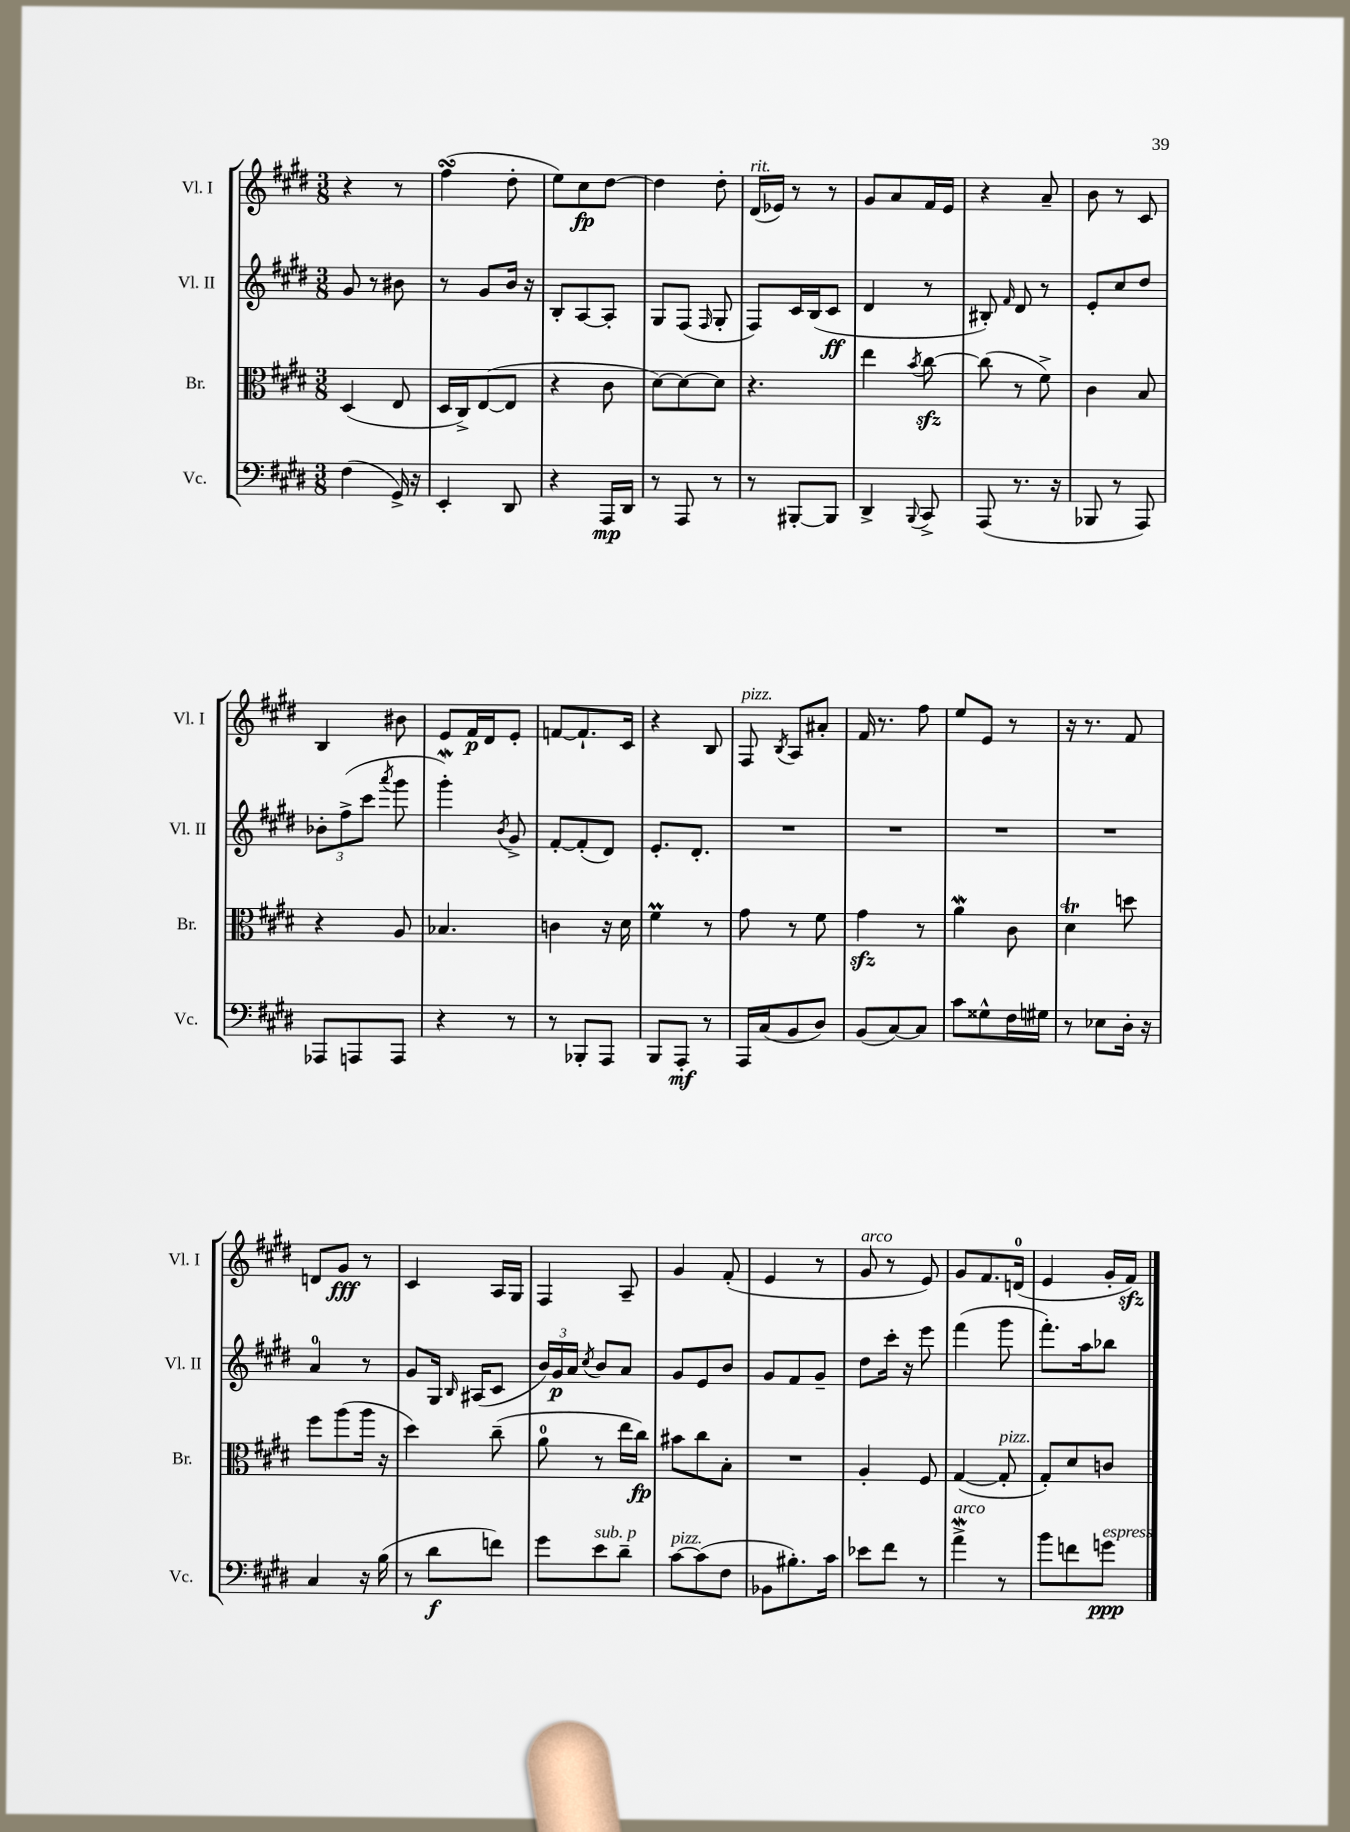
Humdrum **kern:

**kern	**dynam	**kern	**dynam	**kern	**dynam	**kern	**dynam
*part4	*part4	*part3	*part3	*part2	*part2	*part1	*part1
*staff4	*staff4	*staff3	*staff3	*staff2	*staff2	*staff1	*staff1
*I"Vc.	*	*I"Br.	*	*I"Vl. II	*	*I"Vl. I	*
*I'Vc.	*	*I'Br.	*	*I'Vl. II	*	*I'Vl. I	*
*clefF4	*	*clefC3	*	*clefG2	*	*clefG2	*
*k[f#c#g#d#]	*	*k[f#c#g#d#]	*	*k[f#c#g#d#]	*	*k[f#c#g#d#]	*
*M3/8	*	*M3/8	*	*M3/8	*	*M3/8	*
=105	=105	=105	=105	=105	=105	=105	=105
(4F#\	.	(4D#/	.	8g#/	.	4r	.
.	.	.	.	8r	.	.	.
16GG#^/)	.	8E/	.	8b#X\	.	8r	.
16r	.	.	.	.	.	.	.
=106	=106	=106	=106	=106	=106	=106	=106
4EE'/	.	16D#/LL	.	8r	.	(4ff#sSSS\	.
.	.	16C#^/J)	.	.	.	.	.
.	.	([8E/	.	8g#/L	.	.	.
8DD#/	.	8E/J]	.	16b/Jk	.	8dd#'\	.
.	.	.	.	16r	.	.	.
=107	=107	=107	=107	=107	=107	=107	=107
4r	.	4r	.	8B'/L	.	8ee\L)	.
.	.	.	.	[8A/	.	8cc#\	fp
16AAA/LL	mp	8c#\	.	8A'/J]	.	[8dd#\J	.
16DD#/JJ	.	.	.	.	.	.	.
=108	=108	=108	=108	=108	=108	=108	=108
8r	.	[8d#\L)	.	8G#/L	.	4dd#\]	.
8AAA/	.	8d#\_	.	(8F#/J	.	.	.
.	.	.	.	16qqF#/	.	.	.
8r	.	8d#\J]	.	8G#'/	.	8dd#'\	.
=109	=109	=109	=109	=109	=109	=109	=109
!	!	!	!	!	!	!LO:TX:a:i:t=rit.	!
8r	.	4.r	.	8F#/L)	.	(16d#/LL	.
.	.	.	.	.	.	16e-X/JJ)	.
[8BBB#X'/L	.	.	.	16c#/L	.	8r	.
.	.	.	.	(16B/J	.	.	.
8BBB#/J]	.	.	.	8c#/J	ff	8r	.
=110	=110	=110	=110	=110	=110	=110	=110
4DD#^/	.	4ee\	.	4d#/	.	8g#/L	.
.	.	.	.	.	.	8a/	.
8qqBBB/	.	8qb/	.	.	.	.	.
8CC#^/	.	[8cc#zz\	.	8r	.	16f#/L	.
.	.	.	.	.	.	16e/JJ	.
=111	=111	=111	=111	=111	=111	=111	=111
(8AAA/	.	(8cc#\]	.	8B#X'/)	.	4r	.
.	.	.	.	16qqf#/	.	.	.
8.r	.	8r	.	8d#/	.	.	.
.	.	8f#^\)	.	8r	.	8a~/	.
16r	.	.	.	.	.	.	.
=112	=112	=112	=112	=112	=112	=112	=112
8BBB-X/	.	4c#\	.	8e'/L	.	8b\	.
8r	.	.	.	8cc#/	.	8r	.
8AAA/)	.	8B/	.	8dd#/J	.	8c#/	.
!!LO:LB:g=z
=113	=113	=113	=113	=113	=113	=113	=113
8AAA-X/L	.	4r	.	12b-X'\L	.	4B/	.
.	.	.	.	(12ff#^\	.	.	.
8AAAn/	.	.	.	.	.	.	.
.	.	.	.	12ccc#\J	.	.	.
.	.	.	.	8qaaa/	.	.	.
8AAA/J	.	8A/	.	8ggg#\	.	8b#X\	.
=114	=114	=114	=114	=114	=114	=114	=114
4r	.	4.B-X/	.	4ggg#W'\)	.	8e/L	.
.	.	.	.	.	.	16f#/L	p
.	.	.	.	.	.	16d#/J	.
.	.	.	.	8qb/	.	.	.
8r	.	.	.	8g#^/	.	8e'/J	.
=115	=115	=115	=115	=115	=115	=115	=115
8r	.	4cn\	.	[8f#'/L	.	[8fn/L	.
8BBB-X'/L	.	.	.	(8f#'/]	.	8.f`/]	.
8AAA/J	.	16r	.	8d#/J)	.	.	.
.	.	16d#\	.	.	.	16c#/Jk	.
=116	=116	=116	=116	=116	=116	=116	=116
8BBB/L	.	4f#M\	.	8.e'/L	.	4r	.
8AAA'/J	mf	.	.	.	.	.	.
.	.	.	.	8.d#'/J	.	.	.
8r	.	8r	.	.	.	8B/	.
=117	=117	=117	=117	=117	=117	=117	=117
!	!	!	!	!	!	!LO:TX:a:i:t=pizz.	!
16AAA/LL	.	8g#\	.	4.r	.	8F#/	.
(16C#/J	.	.	.	.	.	.	.
.	.	.	.	.	.	8qB/	.
8BB/	.	8r	.	.	.	8A/L	.
8D#/J)	.	8f#\	.	.	.	8a#X'/J	.
=118	=118	=118	=118	=118	=118	=118	=118
(8BB/L	.	4g#zz\	.	4.r	.	16f#/	.
.	.	.	.	.	.	8.r	.
[8C#/)	.	.	.	.	.	.	.
8C#/J]	.	8r	.	.	.	8ff#\	.
=119	=119	=119	=119	=119	=119	=119	=119
8c#\L	.	4aw\	.	4.r	.	8ee/L	.
8G##X^^\	.	.	.	.	.	8e/J	.
16F#\L	.	8c#\	.	.	.	8r	.
16G#X\JJ	.	.	.	.	.	.	.
=120	=120	=120	=120	=120	=120	=120	=120
8r	.	4d#t\	.	4.r	.	16r	.
.	.	.	.	.	.	8.r	.
8E-X\L	.	.	.	.	.	.	.
16D#'\Jk	.	8ddn\	.	.	.	8f#/	.
16r	.	.	.	.	.	.	.
!!LO:LB:g=z
=121	=121	=121	=121	=121	=121	=121	=121
4C#/	.	8ff#\L	.	4a/	.	8dn/L	.
.	.	(8aa\	.	.	.	8g#/J	fff
16r	.	16aa\Jk	.	8r	.	8r	.
(16B\	.	16r	.	.	.	.	.
=122	=122	=122	=122	=122	=122	=122	=122
8r	.	4dd#\)	.	8g#/L	.	4c#/	.
8d#\L	f	.	.	16G#/Jk	.	.	.
.	.	.	.	16qqB/	.	.	.
.	.	.	.	(16A#X/KL	.	.	.
8fn\J)	.	(8cc#~\	.	8c#/J	.	16A/LL	.
.	.	.	.	.	.	16G#/JJ	.
=123	=123	=123	=123	=123	=123	=123	=123
8g#\L	.	8a\	.	24b/LL)	.	4F#/	.
.	.	.	.	24g#/	p	.	.
.	.	.	.	24a/JJ	.	.	.
.	.	.	.	8qcc#/	.	.	.
!LO:TX:a:i:t=sub. p	!	!	!	!	!	!	!
8e\	.	8r	.	8b/L	.	.	.
8d#~\J	.	16ee\LL	.	8a/J	.	8A~/	.
.	.	16cc#\JJ)	fp	.	.	.	.
=124	=124	=124	=124	=124	=124	=124	=124
!LO:TX:a:i:t=pizz.	!	!	!	!	!	!	!
[8c#\L	.	8b#X\L	.	8g#/L	.	4g#/	.
(8c#\]	.	8cc#\	.	8e/	.	.	.
8F#\J	.	8B'\J	.	8b/J	.	(8f#'/	.
=125	=125	=125	=125	=125	=125	=125	=125
8BB-X\L	.	4.r	.	8g#/L	.	4e/	.
8.B#X'\)	.	.	.	8f#/	.	.	.
.	.	.	.	8g#~/J	.	8r	.
16c#\Jk	.	.	.	.	.	.	.
=126	=126	=126	=126	=126	=126	=126	=126
!	!	!	!	!	!	!LO:TX:a:i:t=arco	!
8e-X\L	.	4A'/	.	8dd#\L	.	8g#/	.
8f#\J	.	.	.	16ccc#'\Jk	.	8r	.
.	.	.	.	16r	.	.	.
8r	.	8F#/	.	8eee\	.	8e/)	.
=127	=127	=127	=127	=127	=127	=127	=127
!LO:TX:a:i:t=arco	!	!	!	!	!	!	!
4aw^\	.	([4G#/	.	(4fff#\	.	8g#/L	.
.	.	.	.	.	.	8.f#/	.
!	!	!LO:TX:a:i:t=pizz.	!	!	!	!	!
8r	.	8G#'/]	.	8ggg#\	.	.	.
.	.	.	.	.	.	(16dn/Jk	.
=128	=128	=128	=128	=128	=128	=128	=128
8b\L	.	8G#'/L)	.	8.fff#'\L)	.	4e/	.
8fn\	.	8d#/	.	.	.	.	.
.	.	.	.	16aa\k	.	.	.
!LO:TX:a:i:t=espress.	!	!	!	!	!	!	!
8gn\J	ppp	8cn/J	.	8bb-X\J	.	16g#'/LL	.
.	.	.	.	.	.	16f#zz/JJ)	.
==	==	==	==	==	==	==	==
*-	*-	*-	*-	*-	*-	*-	*-
